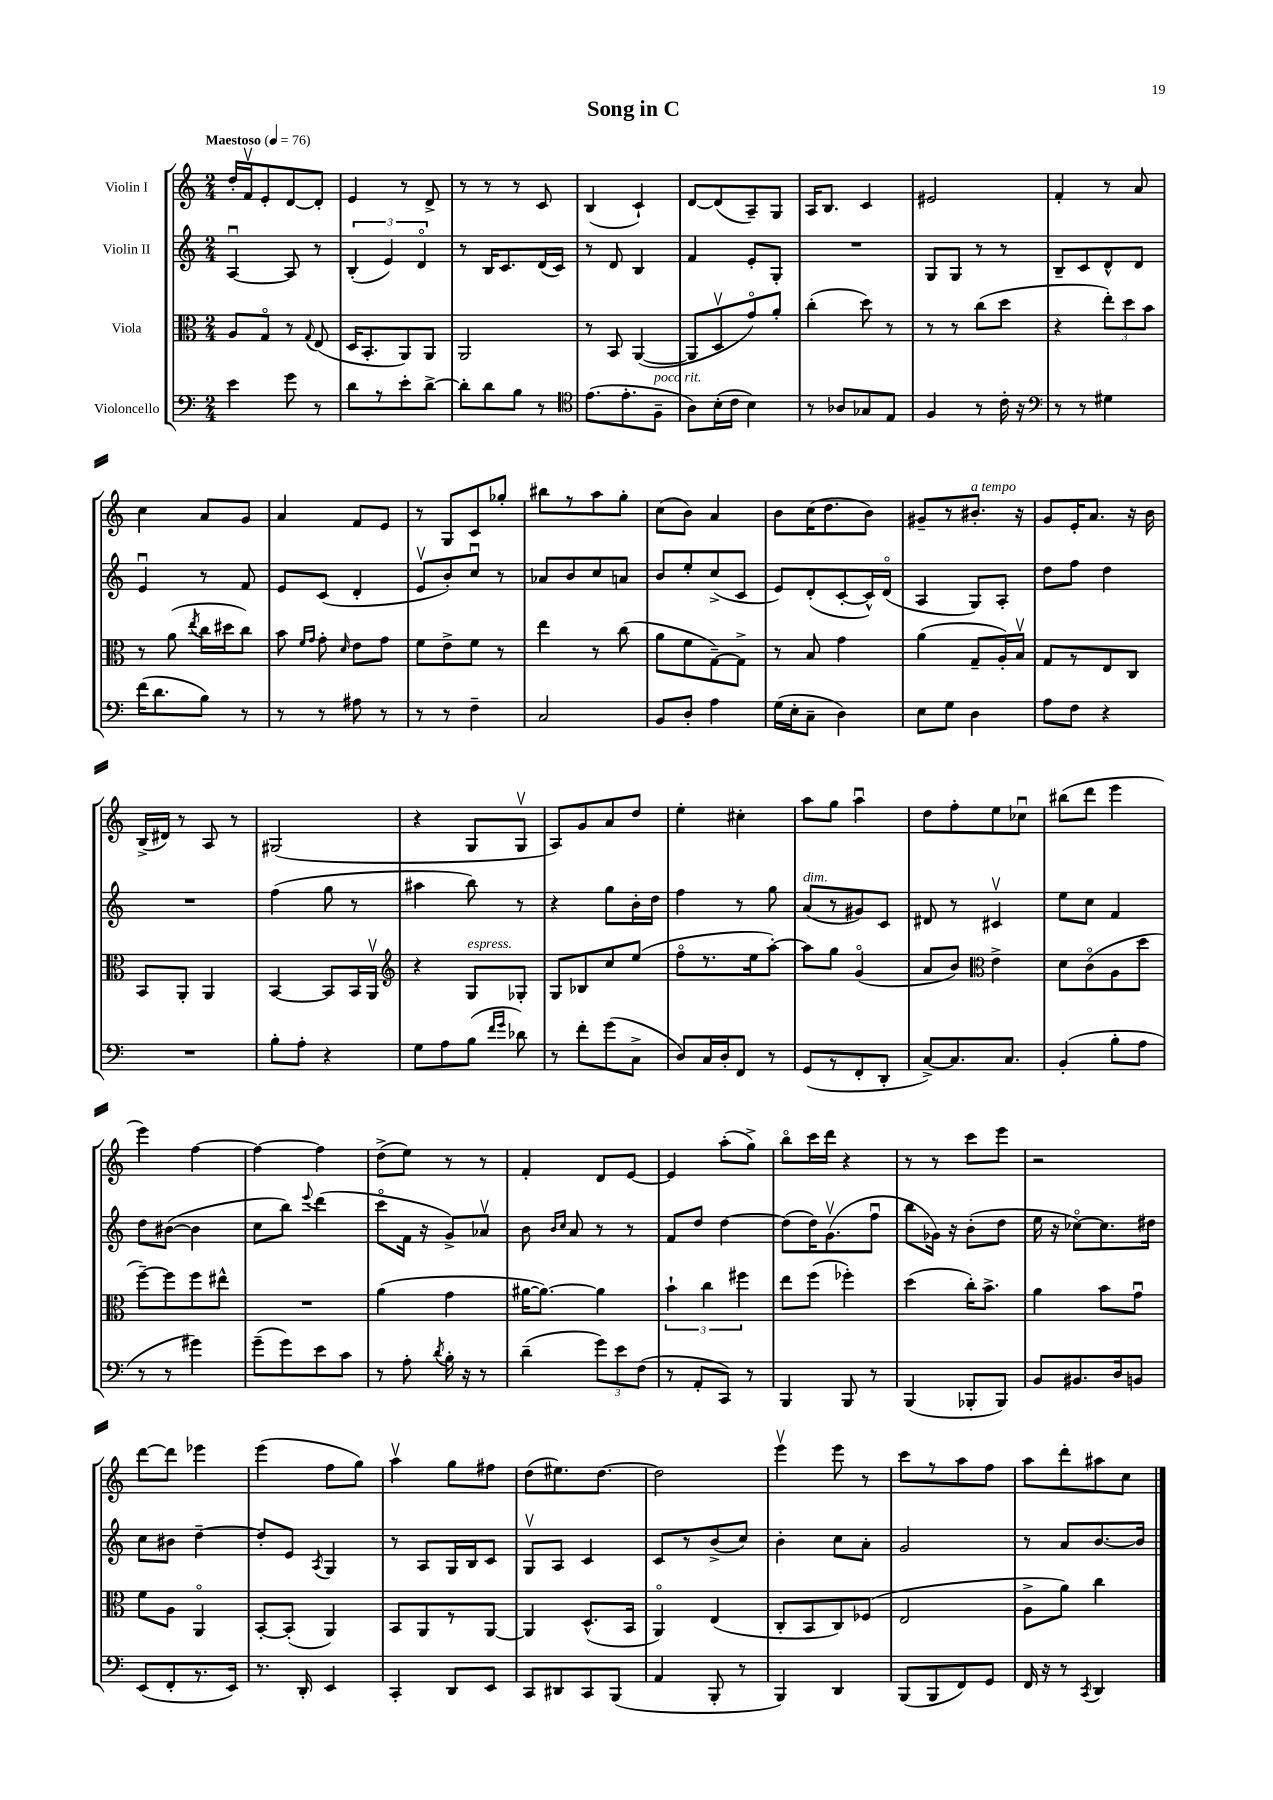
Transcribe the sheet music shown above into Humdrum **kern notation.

**kern	**kern	**kern	**kern
*part4	*part3	*part2	*part1
*staff4	*staff3	*staff2	*staff1
*I"Violoncello	*I"Viola	*I"Violin II	*I"Violin I
*clefF4	*clefC3	*clefG2	*clefG2
*k[]	*k[]	*k[]	*k[]
*M2/4	*M2/4	*M2/4	*M2/4
*MM76	*MM76	*MM76	*MM76
=1	=1	=1	=1
!	!	!	!LO:TX:a:B:t=Maestoso
4e\	8A/L	[4Au/	16dd'/LL
.	.	.	16fv/J
.	8G/J	.	8e'/
8g\	8r	8A/]	[8d/
.	8qqG/	.	.
8r	(8E/	8r	8d'/J]
=2	=2	=2	=2
8d\L	16D/KL	(6B'/	4e/
.	8.BB'/	.	.
8r	.	.	.
.	.	6e/)	.
8e'\	8AA/)	.	8r
.	.	6d/	.
[8d^\J	8AA/J	.	8d^/
=3	=3	=3	=3
8d'\L]	2AA/	8r	8r
8d\	.	16B/KL	8r
.	.	8.c/	.
8B\J	.	.	8r
8r	.	(16d/L	8c/
.	.	16c/JJ)	.
=4	=4	=4	=4
*clefC4	*	*	*
(8.e\L	8r	8r	(4B/
.	8BB/	8d/	.
8.e'\	.	.	.
.	([4AA/	4B/	4c`/)
!LO:TX:a:i:t=poco rit.	!	!	!
8F~\J	.	.	.
=5	=5	=5	=5
8A\L)	8AA/L]	4f/	[8d/L
(16B'\L	8Dv/	.	(8d/]
16c\JJ	.	.	.
4B\)	8g/)	8e'/L	8A~/)
.	8a'/J	8G'/J	8G/J
=6	=6	=6	=6
8r	(4cc'\	2r	16A/KL
.	.	.	8.B/J
8A-X/L	.	.	.
8G-X/	8dd\)	.	4c/
8E/J	8r	.	.
=7	=7	=7	=7
4F/	8r	8G/L	2e#X/
.	8r	8G/J	.
8r	(8cc\L	8r	.
16c'\	8dd\J	8r	.
16r	.	.	.
=8	=8	=8	=8
*clefF4	*	*	*
8r	4r	8B~/L	4f'/
8r	.	8c/	.
4G#X\	12ee'\L)	8d^^/	8r
.	12dd\	.	.
.	.	8d/J	8a/
.	12b\J	.	.
!!LO:LB:g=z
=9	=9	=9	=9
(16f\KL	8r	4eu/	4cc\
8.d\	.	.	.
.	(8a\	.	.
.	8qee/	.	.
8B\J)	16cc\LL	8r	8a/L
.	16dd#X\J	.	.
8r	8cc\J)	8f/	8g/J
=10	=10	=10	=10
8r	8b\	8e/L	4a/
.	16qqf/LL	.	.
.	16qqg/JJ	.	.
8r	8g'\	(8c/J	.
.	16qqd/	.	.
8A#X\	8e\L	4d'/	8f/L
8r	8g\J	.	8e/J
=11	=11	=11	=11
8r	8f\L	8ev/L	8r
8r	8e^\	8b'/)	8G/L
4F~\	8f\J	8ccu/J	8c/
.	8r	8r	8gg-X'/J
=12	=12	=12	=12
2C/	4ee\	8a-X/L	8bb#X\L
.	.	8b/	8r
.	8r	8cc/	8aa\
.	(8cc\	8an/J	8gg'\J
=13	=13	=13	=13
8BB/L	8a\L	8b/L	(8cc\L
8D'/J	8f\	8ee'/	8b\J)
4A\	[8G~\)	(8cc^/	4a/
.	8G^\J]	8c/J	.
=14	=14	=14	=14
(16G\LL	8r	8e/L)	8b\L
16E'\J	.	.	.
8C~\J	8B/	(8d'/	(16cc\K
.	.	.	8.dd\
4D\)	4g\	[8c'/	.
.	.	16c^^/L])	8b\J)
.	.	(16d/JJ	.
=15	=15	=15	=15
8E\L	(4a\	4A/	8g#X~/L
8G\J	.	.	8r
!	!	!	!LO:TX:a:i:t=a tempo
4D\	8G~/L	8G/L)	8.b#X'/J
.	16A'/L)	8A'/J	.
.	16Bv/JJ	.	16r
=16	=16	=16	=16
8A\L	8G/L	8dd\L	8g/L
8F\J	8r	8ff\J	16e'/K
.	.	.	8.a/J
4r	8E/	4dd\	.
.	8C/J	.	16r
.	.	.	16b\
!!LO:LB:g=z
=17	=17	=17	=17
2r	8BB/L	2r	(16B^/LL
.	.	.	16d#X/JJ)
.	8AA'/J	.	8r
.	4AA/	.	8A/
.	.	.	8r
=18	=18	=18	=18
8B'\L	[4BB/	(4ff\	(2G#X/
8A'\J	.	.	.
4r	8BB/L]	8gg\	.
.	16BB/L	8r	.
.	16AAv/JJ	.	.
=19	=19	=19	=19
*	*clefG2	*	*
8G\L	4r	4aa#X\	4r
8A\	.	.	.
!	!LO:TX:a:i:t=espress.	!	!
(8B\J	8G/L	8bb\)	8G/L
16qqf/LL	.	.	.
16qqg/JJ	.	.	.
8d-X\)	8G-X'/J	8r	8Gv/J
=20	=20	=20	=20
8r	8G/L	4r	8A/L)
8f'\L	8B-X/	.	8g/
(8g\	8cc/	8gg\L	8a/
8C^\J	(8ee/J	16b'\L	8dd/J
.	.	16dd\JJ	.
=21	=21	=21	=21
8D/L)	8ff\L	4ff\	4ee'\
16C/L	8.r	.	.
16D'/J	.	.	.
8FF/J	.	8r	4cc#X'\
.	16ee\k	.	.
8r	[8aa'\J)	8gg\	.
=22	=22	=22	=22
!	!	!LO:TX:a:i:t=dim.	!
(8GG/L	8aa\L]	(8a/L	8aa\L
8r	8gg\J	8r	8gg\J
8FF'/	(4g/	8g#X/)	4aau\
8DD'/J	.	8c/J	.
=23	=23	=23	=23
[8C^/L)	8a/L	8d#X/	8dd\L
8.C/]	8b/J)	8r	8ff'\
*	*clefC3	*	*
.	4e^\	4c#Xv/	8ee\
8.C/J	.	.	.
.	.	.	8cc-Xu\J
=24	=24	=24	=24
(4BB'/	8d\L	8ee\L	(8bb#X\L
.	(8c\	8cc\J	8ddd\J
8B'\L	8A\	4f/	4eee\
8A\J	8dd\J	.	.
!!LO:LB:g=z
=25	=25	=25	=25
8r	[8ff~\L)	8dd\L	4eee\)
8r	8ff\]	([8b#X\J	.
4g#X\)	8ff\	4b#\]	[4ff\
.	8ee#X^^\J	.	.
=26	=26	=26	=26
(8g~\L	2r	8cc\L	4ff\_
8g\)	.	8bb\J)	.
.	.	8qqeee/	.
8e\	.	(4ddd\	4ff\]
8c\J	.	.	.
=27	=27	=27	=27
8r	(4a\	8ccc\L	(8dd^\L
8A'\	.	16f\Jk	8ee\J)
.	.	16r	.
8qd/	.	.	.
16B'\	4g\	8g^/L)	8r
16r	.	.	.
8r	.	8a-Xv/J	8r
=28	=28	=28	=28
(4d~\	[16a#X\KL	8b\	4f'/
.	8.a#\J_)	.	.
.	.	16qqb/LL	.
.	.	16qqcc/JJ	.
.	.	8a/	.
12g\L)	4a#\]	8r	8d/L
12e\	.	.	.
.	.	8r	[8e/J
(12F\J	.	.	.
=29	=29	=29	=29
8r	6b`\	8f/L	4e/]
8AA'/L	.	8dd/J	.
.	6cc\	.	.
8CC/J)	.	[4dd\	(8aa'\L
.	6ff#X\	.	.
8r	.	.	8gg^\J)
=30	=30	=30	=30
4BBB/	8ee\L	(8dd\L]	8bb\L
.	(8ff\J	16dd\K)	16ccc\L
.	.	(8.gv\	16ddd\JJ
8BBB/	4ff-X'\)	.	4r
8r	.	8ffu\J	.
=31	=31	=31	=31
(4BBB/	(4dd\	8bb\L	8r
.	.	16g-X\Jk)	8r
.	.	16r	.
8BBB-X'/L	16cc'\KL)	(8b'\L	8ccc\L
.	8.b^\J	.	.
8BBB-/J)	.	8dd\J	8eee\J
=32	=32	=32	=32
8BB/L	4a\	16ee\	2r
.	.	16r	.
8.BB#X/	.	[8cc-X\L)	.
.	8b\L	8.cc-\]	.
16D/k	.	.	.
8BBn/J	8gu\J	.	.
.	.	16dd#X\Jk	.
!!LO:LB:g=z
=33	=33	=33	=33
(8EE/L	8f\L	8cc\L	[8ddd\L
8FF'/	8A\J	8b#X\J	8ddd\J]
8.r	4AA/	[4dd~\	4eee-X\
16EE/Jk)	.	.	.
=34	=34	=34	=34
8.r	[8BB'/L	8dd'/L]	(4eee\
.	(8BB'/J]	8e/J	.
16DD'/	.	.	.
.	.	8qA/	.
4EE/	4AA/)	4G/	8ff\L
.	.	.	8gg\J)
=35	=35	=35	=35
4CC'/	8BB/L	8r	4aav\
.	8AA/	8A/L	.
8DD/L	8r	16G/L	8gg\L
.	.	16B/J	.
8EE/J	[8AA/J	8c/J	8ff#X\J
=36	=36	=36	=36
8CC/L	4AA/]	8Gv/L	(8dd\L
8DD#X/	.	8A/J	8.ee#X\)
8CC/	(8.D^^/L	4c/	.
.	.	.	[8.dd\J
(8BBB/J	.	.	.
.	16BB/Jk	.	.
=37	=37	=37	=37
4AA/	4AA/)	8c/L	2dd\]
.	.	8r	.
8BBB'/	(4E/	(8b^/	.
8r	.	8cc/J)	.
=38	=38	=38	=38
4BBB/)	8C'/L	4b'\	4eeev\
.	8BB/	.	.
4DD/	8C/)	8cc\L	8eee\
.	(8F-X/J	8a'\J	8r
=39	=39	=39	=39
(8BBB/L	2E/	2g/	8ccc\L
8BBB/	.	.	8r
8FF/)	.	.	8aa\
8GG/J	.	.	8ff\J
=40	=40	=40	=40
16FF/	8A^\L	8r	8aa\L
16r	.	.	.
8r	8a\J)	8a/L	8ddd'\
8qCC/	.	.	.
4DD/	4cc\	[8.b/	8aa#X\
.	.	.	8cc\J
.	.	16b/Jk]	.
==	==	==	==
*-	*-	*-	*-
